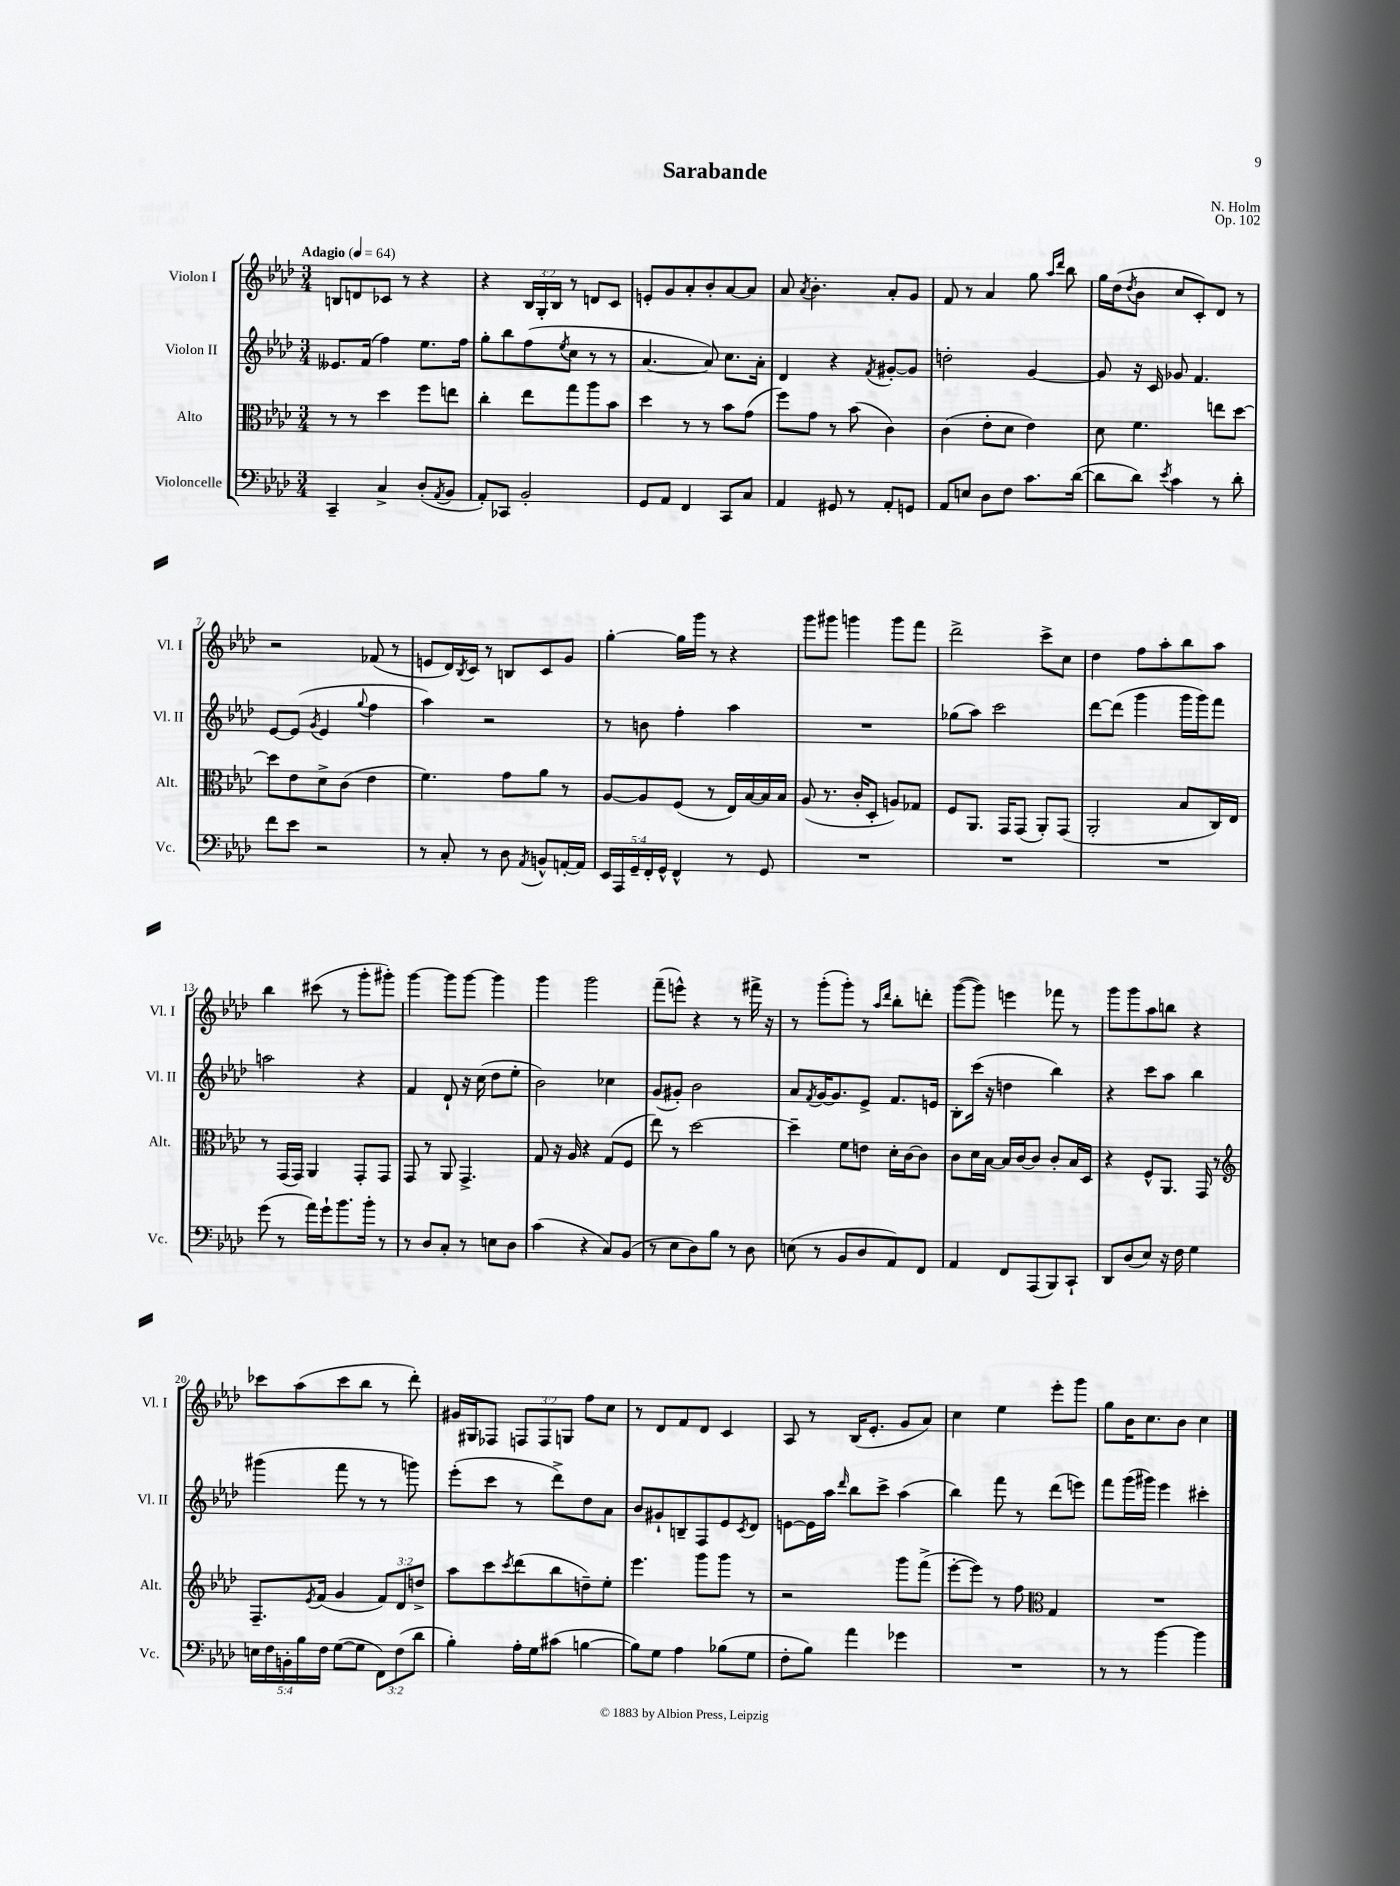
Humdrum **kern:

**kern	**kern	**kern	**kern
*part4	*part3	*part2	*part1
*staff4	*staff3	*staff2	*staff1
*I"Violoncelle	*I"Alto	*I"Violon II	*I"Violon I
*I'Vc.	*I'Alt.	*I'Vl. II	*I'Vl. I
*clefF4	*clefC3	*clefG2	*clefG2
*k[b-e-a-d-]	*k[b-e-a-d-]	*k[b-e-a-d-]	*k[b-e-a-d-]
*M3/4	*M3/4	*M3/4	*M3/4
*MM64	*MM64	*MM64	*MM64
=1	=1	=1	=1
!	!	!	!LO:TX:a:B:t=Adagio
4CC~/	8r	8.e--X/L	8Bn/L
.	8r	.	8dn/
.	.	(16f/Jk	.
4C^/	4dd-\	4ff\)	8c-X/J
.	.	.	8r
(8D-'/L	8ff\L	8.ee-\L	4r
8qAA-/	.	.	.
8BB-/J	8een\J	.	.
.	.	16ff\Jk	.
=2	=2	=2	=2
8AA-'/L)	4cc'\	8gg'\L	4r
8CC-X/J	.	8bb-\	.
2BB-'/	8ee-\L	(8ff\	24B-/LL
.	.	.	24G'/
.	.	.	24B-/JJ
.	.	8qee-/	.
.	8gg\	8cc\J	8r
.	8aa-\	8r	8dn/L
.	8b-\J	8r	8c/J
=3	=3	=3	=3
8GG/L	4dd-\	[4.a-/	8en'/L
8AA-/J	.	.	8g/
4FF/	8r	.	8a-'/
.	8r	8a-/])	8b-'/
8CC/L	8b-\L	8.cc\L	[8a-/
8C/J	(8g\J	.	8a-/J]
.	.	16a-'\Jk	.
=4	=4	=4	=4
4AA-/	8ff\L)	4d-/	8a-/
.	.	.	8qa-/
.	8g\J	.	4.b-'\
8GG#X/	8r	4r	.
8r	(8b-\	.	.
.	.	8qf/	.
8AA-'/L	4c\)	[8g#X'/L	8a-'/L
8GGn/J	.	8g#/J]	8g/J
=5	=5	=5	=5
8AA-/L	(4c\	2ddn'\	8f/
8En/J	.	.	8r
8D-\L	8e-'\L	.	4a-/
8F\J	8d-\J	.	.
8.c\L	4e-\)	[4g/	8gg\
.	.	.	16qqaa-/LL
.	.	.	16qqddd-/JJ
.	.	.	8bb-\
([16d-\Jk	.	.	.
=6	=6	=6	=6
8d-\L]	8d-\	8g/]	16gg\LL
.	.	.	(16dd-\J
.	.	.	8qdd-/
8d-\J)	4.f\	16r	8b-\J
.	.	16c/	.
8qe-/	.	.	.
4c\	.	8g-X/	8cc/L
.	.	4.f/	8c'/)
8r	8een\L	.	8d-/J
8d-'\	[8dd-\J	.	8r
!!LO:LB:g=z
=7	=7	=7	=7
8f\L	8dd-\L]	[8e-/L	2r
8e-\J	8e-\	(8e-/J]	.
.	.	8qg/	.
2r	8d-^\	4e-/	.
.	(8c\J	.	.
.	.	8qqgg/	.
.	4e-\	4ff\	(8f-X/
.	.	.	8r
=8	=8	=8	=8
8r	4.f\)	4aa-\)	8en/L
8C'/	.	.	16d-/L)
.	.	.	8qB-/
.	.	.	16c/JJ
8r	.	2r	8r
8D-\	8g\L	.	8Bn/L
8qAA-/	.	.	.
8BBn^^/L	8a-\J	.	8c/
[16AAn'/L	8r	.	8g/J
16AA/JJ]	.	.	.
=9	=9	=9	=9
20EE-/LL	[8A-/L	8r	[4gg'\
20AAA-/	.	.	.
20GG~/	.	.	.
.	8A-/]	8bn\	.
20FF'/	.	.	.
20GG^^/JJ	.	.	.
4FF^^/	(8F/J	4ff'\	16gg\LL]
.	.	.	16ggg\JJ
.	8r	.	8r
8r	16E-/LL)	4aa-\	4r
.	[16B-/	.	.
8GG/	16B-/]	.	.
.	16B-/JJ	.	.
=10	=10	=10	=10
2.r	(8A-/	2.r	8ggg\L
.	8.r	.	8ggg#X\J
.	.	.	4gggn\
.	16c'/KL	.	.
.	8D-'/J	.	.
.	8An/L)	.	8ggg\L
.	8G-X/J	.	8fff\J
=11	=11	=11	=11
2.r	8F/L	(8gg-X\L	2ddd-^\
.	8.AA-/J	8aa-\J)	.
.	.	2ccc\	.
.	16GG/KL	.	.
.	(8GG/J	.	.
.	8AA-'/L)	.	8ccc^\L
.	(8GG/J	.	8cc\J
=12	=12	=12	=12
2.r	2AA-'/	[8ddd-\L	4dd-\
.	.	(8ddd-\J]	.
.	.	4ggg\	8ff\L
.	.	.	8aa-'\
.	8B-/L	16ggg\LL	8bb-\
.	.	16ggg\J)	.
.	16C/L)	8fff\J	8aa-\J
.	16E-/JJ	.	.
!!LO:LB:g=z
=13	=13	=13	=13
(8g\	8r	2aan\	4bb-\
8r	(16GG/LL	.	.
.	16GG/JJ)	.	.
16a-\LL)	4AA-/	.	(8ccc#X\
16g`\J	.	.	.
8.b-\	.	.	8r
.	8GG'/L	4r	8ggg'\L
16b-'\Jk	.	.	.
8r	8GG/J	.	8ggg#X'\J)
=14	=14	=14	=14
8r	8GG/	4f/	[4ggg\
8D-/L	8r	.	.
8C'/J	8AA-/	8d-`/	8ggg\L]
8r	4.GG^/	16r	[8ggg\J
.	.	(16cc\	.
8En\L	.	8dd-\L	4ggg\]
8D-\J	.	8ee-'\J	.
=15	=15	=15	=15
(4c\	8G/	2b-\)	4ggg\
.	16r	.	.
.	16A-/	.	.
4r	4r	.	2ggg\
8C/L)	(8G/L	4cc-X\	.
(8BB-/J	8F/J	.	.
=16	=16	=16	=16
8r	8ee-\)	(8g/L	(8fff~\L
8E-\L	8r	8g#X'/J)	8eeen^^\J)
8D-\)	[2dd-\	2b-\	4r
8B-\J	.	.	.
8r	.	.	8r
8D-\	.	.	16fff#X^\
.	.	.	16r
=17	=17	=17	=17
(8En\	4dd-~\]	8a-/L	8r
.	.	8qf/	.
8r	.	[16g/K	(8ggg'\L
.	.	8.g/]	.
8BB-/L	8f\L	.	8ggg'\J)
8D-/	8en\J	8e-^/J	8r
.	.	.	16qqaa-/LL
.	.	.	16qqddd-/JJ
8AA-/)	16d-'\LL	8.f/L	8bb-'\L
.	[16c\J	.	.
8FF/J	8c\J]	.	8dddn'\J
.	.	16en/Jk	.
=18	=18	=18	=18
4AA-/	8c\L	8B-'\L	([8ggg\L
.	16d-\L	(16ccc\Jk	8ggg\J])
.	[16B-\JJ	16r	.
8FF/L	16B-/LL]	4ddn\	4eeen\
.	[16c/J	.	.
(8AAA-/	8c/J]	.	.
8BBB-/)	8c'/L	4bb-\)	8fff-X\
8CC`/J	16B-/L	.	8r
.	16D-/JJ	.	.
=19	=19	=19	=19
8DD-/L	4r	4r	8ggg\L
(8D-/	.	.	8ggg\
8E-/J)	8F^^/L	8ccc\L	8aa-\
16r	8.AA-/J	8aa-\J	8bbn\J
16F\	.	.	.
4G\	.	4bb-\	4r
.	16GG/	.	.
.	8r	.	.
!!LO:LB:g=z
=20	=20	=20	=20
*	*clefG2	*	*
20En\LL	8.F~/L	(4ggg#X\	8ccc-X\L
20F\	.	.	.
20BBn'\	.	.	.
.	.	.	(8aa-\
20B-\	.	.	.
.	8qe-/	.	.
.	(16f/Jk	.	.
20F\JJ	.	.	.
([8G\L	4g/	8fff\	8ccc-\
8G\J]	.	8r	8bb-\J
12FF\L)	12f/L)	8r	8r
(12F\	12d-/	.	.
.	.	8gggn\)	8ddd-'\)
12d-\J	12ddn^/J	.	.
=21	=21	=21	=21
4B-'\)	8aa-\L	(8eee-'\L	16g#X/LL
.	.	.	16G#X/J
.	8ccc\	8ccc\J	8F-X/J
.	8qccc/	.	.
16A-'\LL	(8ddd-\	8r	12Fn/L
16G\J	.	.	.
.	.	.	12F/
(8c#X\J	8bb-\	8ddd-^\L)	.
.	.	.	12Gn/J
[4Bn\	8ddn~\)	8dd-\	8ff\L
.	8ee-'\J	8a-\J	8cc\J
=22	=22	=22	=22
8B\L])	4.eee-\	8b-/L	8r
8G\J	.	8g#X`/	8d-/L
4A-\	.	8Bn~/	8f/
.	8ggg\L	8F/	8d-/J
(8B-X\L	8ggg\J	8e-/	4c/
.	.	8qc/	.
8G\J	8r	8d-/J	.
=23	=23	=23	=23
8F'\L	2r	[8en\L	8A-/
8B-\J)	.	16e\L]	8r
.	.	16aa-\JJ	.
.	.	16qqddd-/	.
4a-\	.	8bb-\L	(16B-/KL
.	.	.	8.e-'/J
.	.	8ccc^\J	.
4g-X\	8ggg\L	(4aa-\	8g/L
.	(8fff^\J	.	8a-/J)
=24	=24	=24	=24
2.r	[8eee-'\L	4bb-\)	4cc\
.	8eee-\J])	.	.
.	8r	8fff\	4ee-\
.	8ff\	8r	.
*	*clefC3	*	*
.	4G/	(8ddd-\L	8eee-'\L
.	.	8eeen\J)	8ggg\J
=25	=25	=25	=25
8r	2.r	8fff\L	8gg\L
8r	.	(16ggg\L	16b-\K
.	.	16ggg#X\JJ)	8.cc\
[4b-\	.	4eee-\	.
.	.	.	8b-\J
4b-\]	.	4ccc#X'\	4cc\
==	==	==	==
*-	*-	*-	*-
